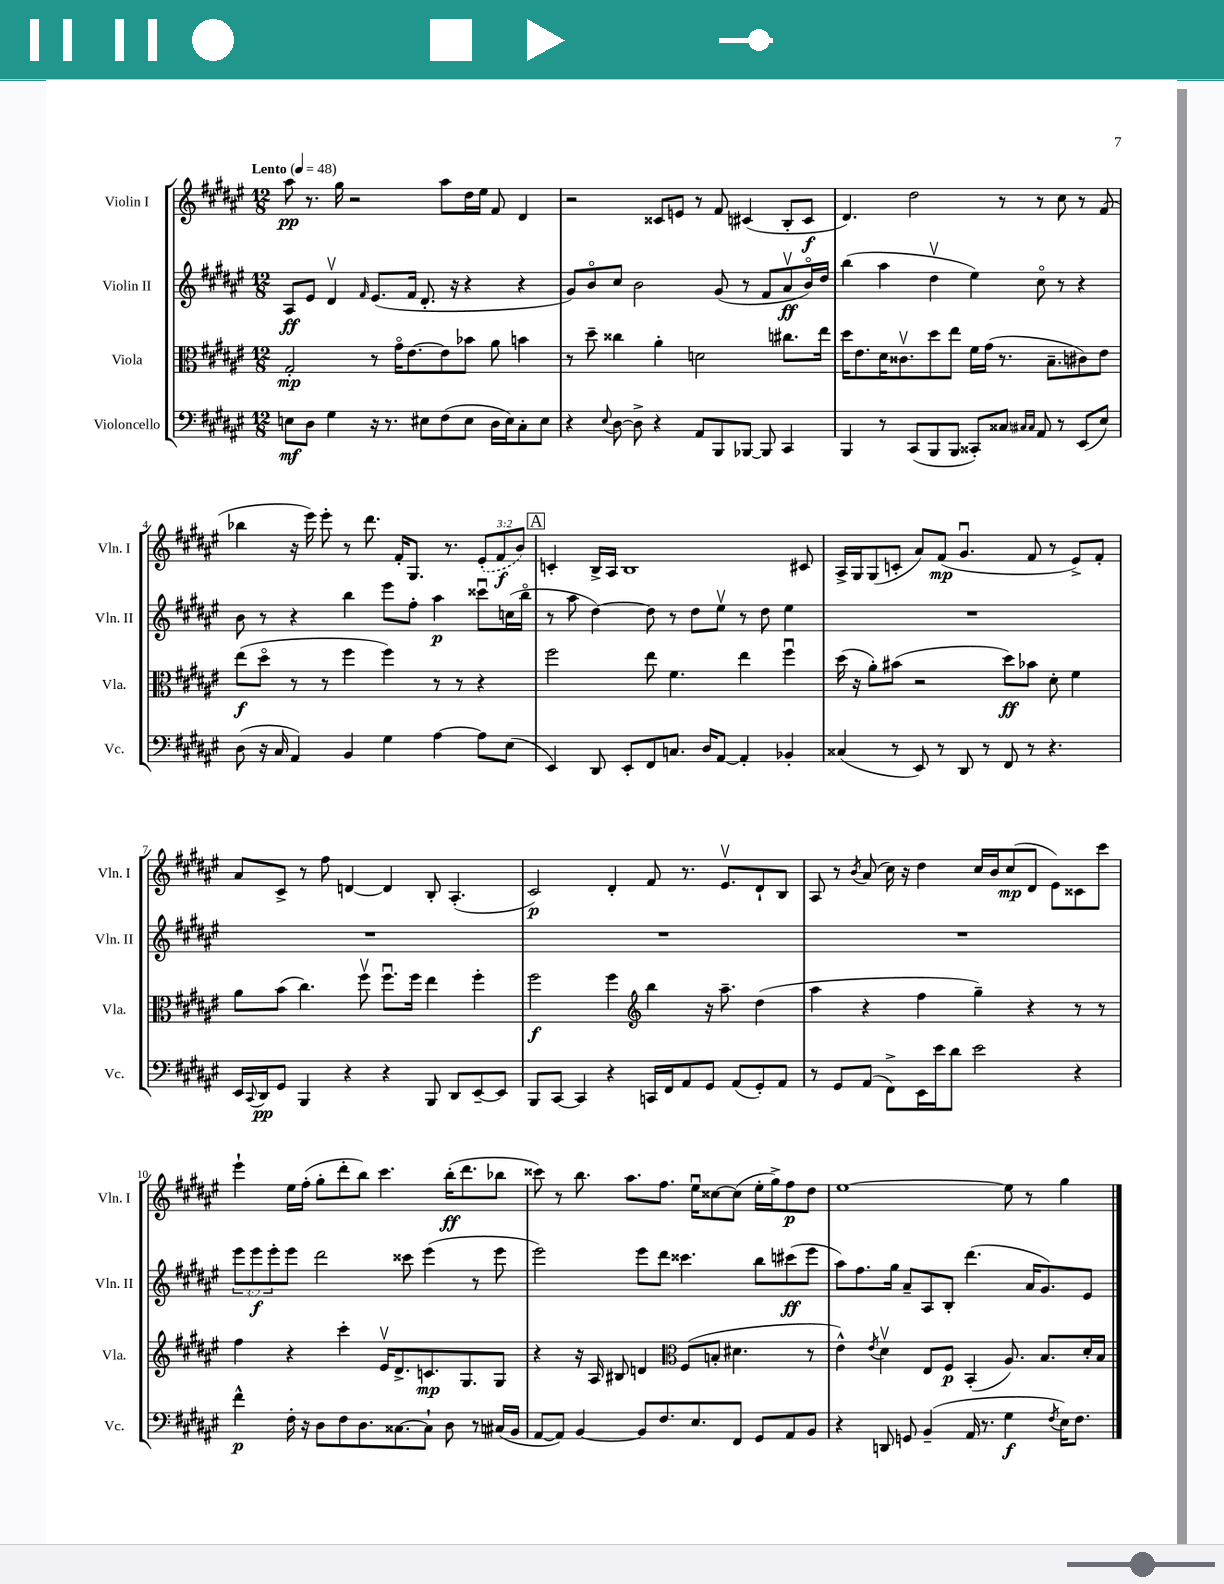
<<
\new StaffGroup <<
\new Staff = "s0" \with { instrumentName = "Violin I" shortInstrumentName = "Vln. I" } {
    \clef treble \key fis \major \numericTimeSignature \time 12/8 \override Staff.TupletNumber.text = #tuplet-number::calc-fraction-text \tempo "Lento" 4 = 48
    ais''8\pp r8. gis''16 r2 ais''8 dis''16 eis''16 fis'8 dis'4 |
    r2 cisis'8 e'8 r8 fis'8 cis'4( b8-. cis'8\f |
    dis'4.) dis''2 r8 r8 cis''8 r8 fis'8( |
    bes''4 r16 eis'''16) eis'''8-. r8 dis'''8. fis'16-. gis8. r8. \tuplet 3/2 { \once \slurDashed eis'8-.( fis'8\f b'8) } |
    \mark \markup { \box "A" } c'4-. b16-> ais16 b1 cis'8 |
    ais16-> gis16 gis8( c'8-. ais'8) fis'8\mp( gis'4.\downbow fis'8 r8 eis'8->) fis'8-. |
    ais'8 cis'8-> r8 fis''8 d'4~ d'4 b8-. ais4.-.( |
    cis'2\p) dis'4-. fis'8 r8. eis'8.\upbow dis'8-! b8 |
    ais8 r8 \acciaccatura { b'8 } ais'8( cis''16) r16 dis''4 cis''16 b'16 cis''8\mp( dis'8 eis'8) cisis'8 cis'''8 |
    eis'''4-! eis''16 fis''16-.( gis''8-. dis'''8-. b''8) cis'''4. b''16-.\ff( dis'''8. bes''8 |
    cisis'''8) r8 b''8. ais''8. fis''8. eis''16\downbow cisis''8~ cisis''8( eis''16-. gis''16->) fis''8\p dis''8 |
    eis''1~ eis''8 r8 gis''4 \bar "|." |
}
\new Staff = "s1" \with { instrumentName = "Violin II" shortInstrumentName = "Vln. II" } {
    \clef treble \key fis \major \numericTimeSignature \time 12/8 \override Staff.TupletNumber.text = #tuplet-number::calc-fraction-text
    ais8\ff eis'8 dis'4\upbow \grace { fis'16 } eis'8.( fis'16 dis'8.-. r16 r4 r4 |
    gis'8) b'8\flageolet cis''8 b'2 gis'8( r8 fis'8 ais'8\upbow\ff b'16\flageolet) dis''16 |
    b''4( ais''4 dis''4\upbow eis''4) cis''8\flageolet r8 r4 |
    b'8 r8 r4 b''4 eis'''8 fis''8-. ais''4\p cisis'''8\downbow c''16( b''16\flageolet |
    \mark \markup { \box "A" } r8 ais''8 dis''4~) dis''8 r8 dis''8 eis''8\upbow r8 dis''8 eis''4 |
    R1. |
    R1. |
    R1. |
    R1. |
    \tuplet 3/2 { eis'''8 eis'''8\f eis'''8-. } eis'''8 dis'''2 cisis'''8 eis'''4( r8 eis'''8 |
    eis'''2) eis'''8 dis'''8 cisis'''4. b''8 cis'''8\ff( eis'''8 |
    ais''8) fis''8. gis''16 ais'8-- ais8 b8-. dis'''4.( ais'16 gis'8.) eis'8 \bar "|." |
}
\new Staff = "s2" \with { instrumentName = "Viola" shortInstrumentName = "Vla." } {
    \clef alto \key fis \major \numericTimeSignature \time 12/8
    gis2-.\mp r8 gis'16\flageolet eis'8.~ eis'8 bes'8 ais'8 b'4 |
    r8 dis''8-- cisis''4 ais'4-. d'2 cis''8. eis''16 |
    dis''16 eis'8. dis'16 cisis'8.\upbow dis''8 eis''8 fis'16 gis'16( r8. b8.-- cis'8) eis'8 |
    eis''8\f( dis''8\flageolet r8 r8 fis''4 fis''4) r8 r8 r4 |
    \mark \markup { \box "A" } fis''2 eis''8 fis'4. eis''4 fis''4\downbow |
    dis''16( r16 ais'8-.) bis'8( r2 dis''8\ff) bes'8 dis'8-. fis'4 |
    ais'8 b'8( cis''4.) fis''8\upbow fis''8.\downbow fis''16 eis''4 fis''4-. |
    fis''2\f fis''4 \clef treble b''4 r16 ais''8.-- dis''4( |
    ais''4 r4 fis''4 gis''4--) r4 r8 r8 |
    fis''4 r4 cis'''4-. eis'16\upbow dis'8.-> c'8.\mp gis8. gis8 |
    r4 r16 ais16 bis8 d'4 \clef alto fis8( b8-. dis'4. r8 |
    eis'4-^) \acciaccatura { eis'8 } dis'4\upbow eis8 fis8\p b,4-.( ais8.) b8. dis'16-. b16 \bar "|." |
}
\new Staff = "s3" \with { instrumentName = "Violoncello" shortInstrumentName = "Vc." } {
    \clef bass \key fis \major \numericTimeSignature \time 12/8
    e8\mf dis8 gis4 r16 r8. eis8 fis8( eis8 dis16 eis16) cis8-. eis8 |
    r4 \appoggiatura { eis8 } dis8~ dis8-> r4 ais,8 b,,8 bes,,8~ bes,,8 cis,4 |
    b,,4 r8 cis,8( b,,8 b,,8 cisis,8-.) cisis8 \grace { cis16 cis16 } ais,8 r8 eis,8( eis8) |
    dis8( r16 cis16 ais,4) b,4 gis4 ais4~ ais8 eis8( |
    \mark \markup { \box "A" } eis,4) dis,8 eis,8-. fis,8 c8. dis16 ais,8~ ais,4-. bes,4-. |
    cisis4( r8 eis,8) r8 dis,8 r8 fis,8 r8 r4. |
    eis,16 \appoggiatura { cis,8 } dis,16\pp gis,8 b,,4 r4 r4 b,,8 dis,8 eis,8~-- eis,8 |
    b,,8 cis,8~ cis,4 r4 c,16 fis,16 ais,8 gis,8 ais,8( gis,8-.) ais,8 |
    r8 gis,8 ais,8( fis,8->) eis,16 eis'16 dis'8 eis'2 r4 |
    fis'4-^\p fis16-. r16 dis8 fis8 dis8. cisis8.~ cisis8-! dis8 r8 cis16( b,16 |
    ais,8~ ais,8) b,4~ b,8 fis8. eis8. fis,8 gis,8 ais,8 b,8 |
    r4 d,8 g,8 b,4--( ais,16 r8. gis4\f \acciaccatura { fis8 } eis16) fis8. \bar "|." |
}
>>
>>
